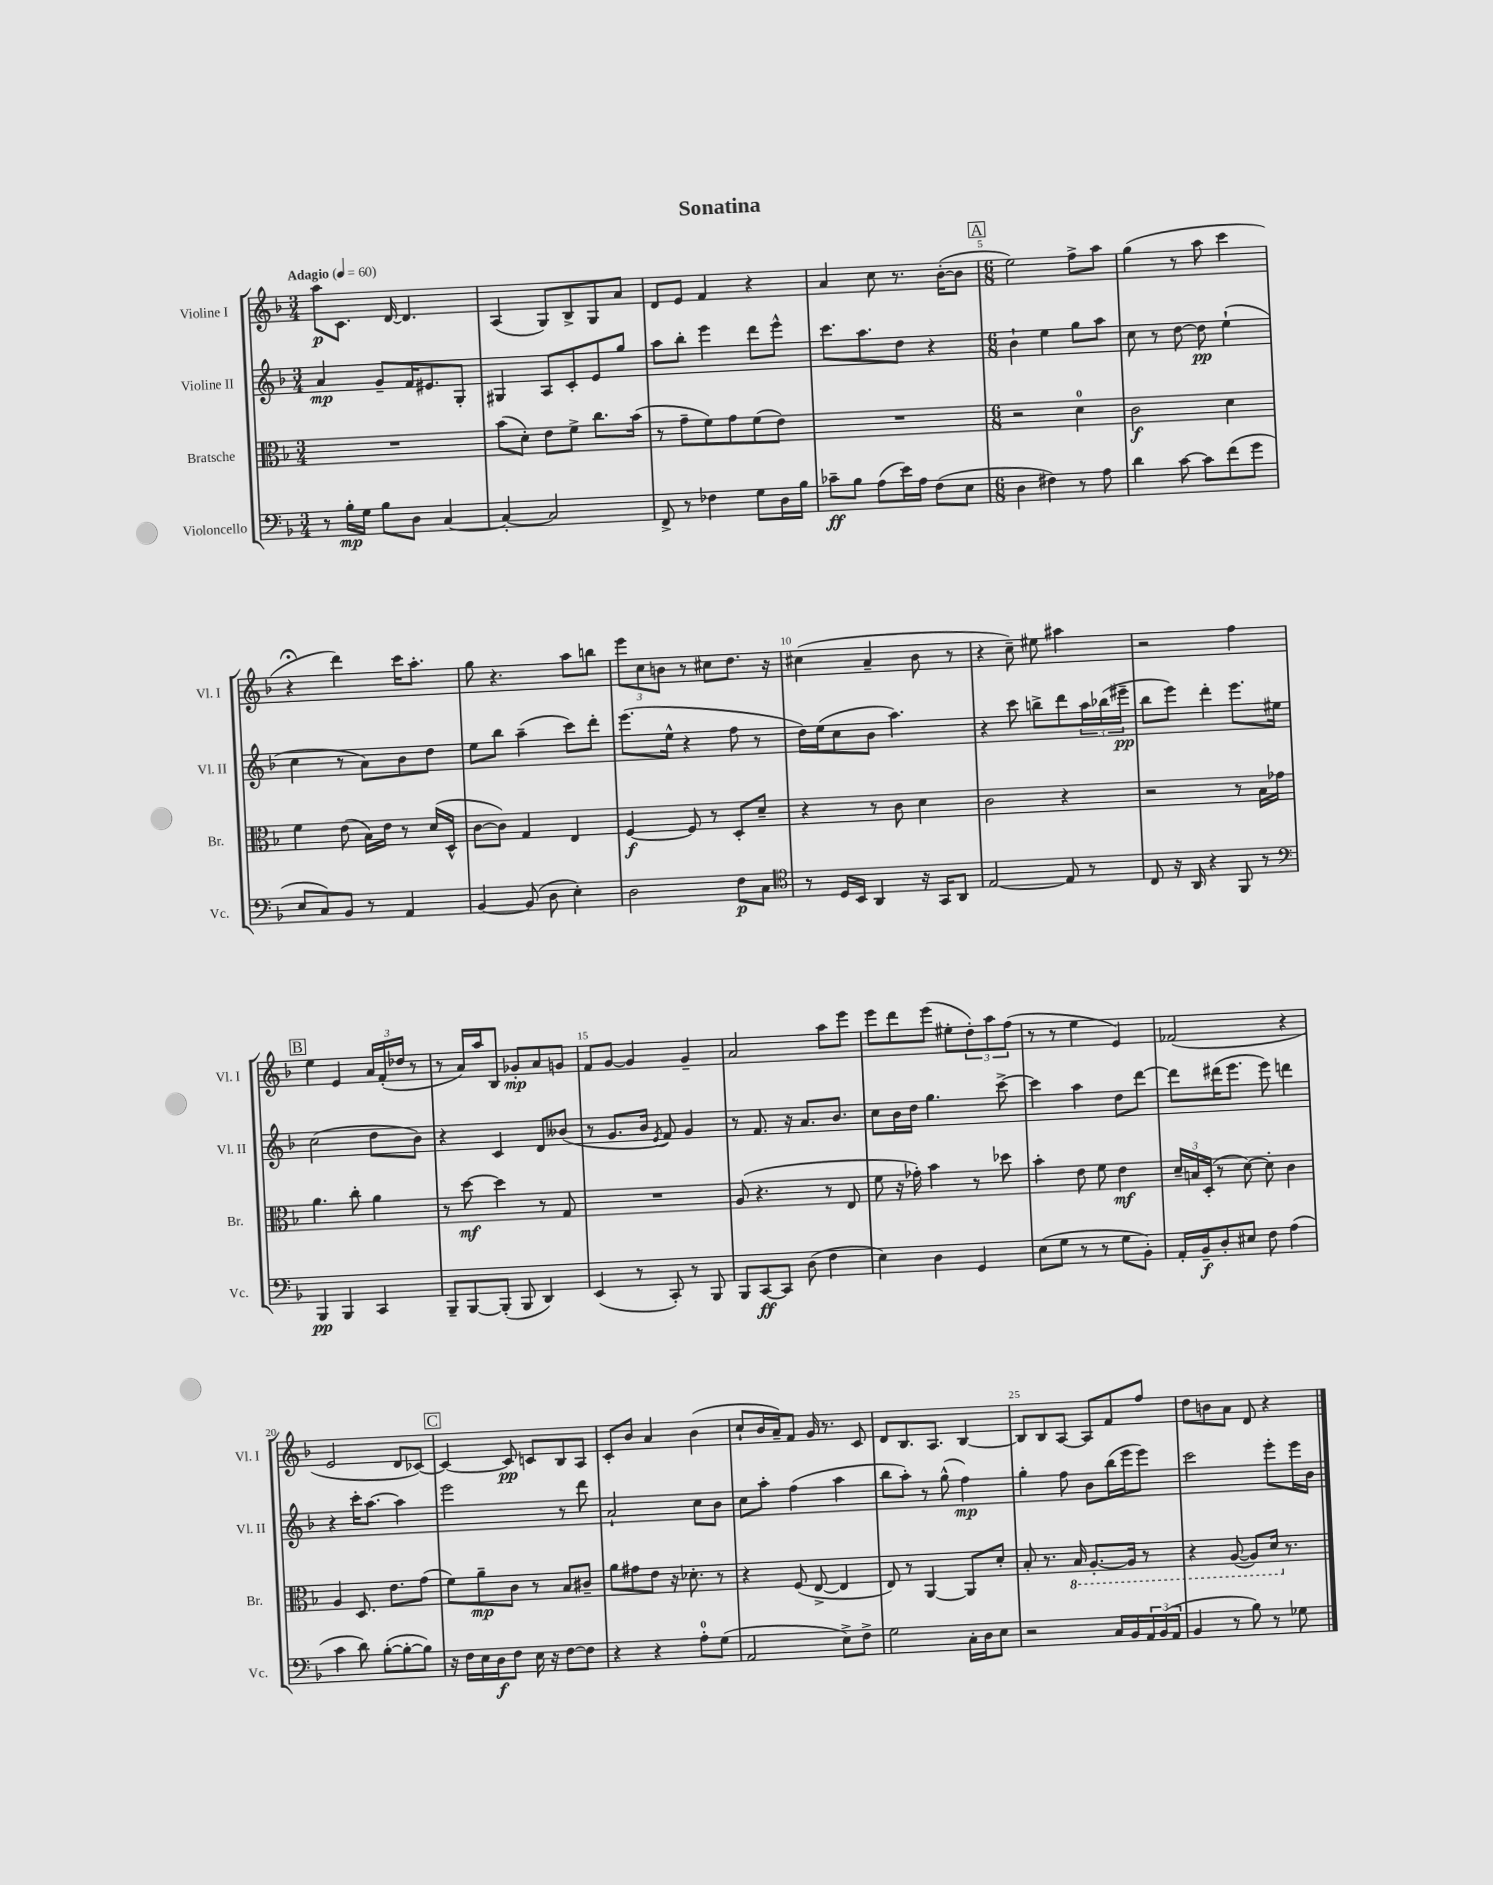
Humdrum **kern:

**kern	**kern	**kern	**kern
*staff4	*staff3	*staff2	*staff1
*clefF4	*clefC3	*clefG2	*clefG2
*k[b-]	*k[b-]	*k[b-]	*k[b-]
*M3/4	*M3/4	*M3/4	*M3/4
*MM60	*MM60	*MM60	*MM60
8r	2.r	4a	8aa
16B-'	.	.	8.c
16G	.	.	.
8B-	.	8g~	.
.	.	.	[16d
8D	.	16f	4.d]
.	.	8.e#	.
[4C	.	.	.
.	.	8G'	.
=	=	=	=
4C'_	(8b-	4G#	(4A
.	8d')	.	.
2C]	8e	8A	8G)
.	8f^	8c'	8B-^
.	8.cc	8e	8G
.	.	8gg	8a
.	(16b-	.	.
=	=	=	=
8FF^	8r	8aa	8d
8r	8g~	8bb-'	8e
4F-	8f)	4eee	4f
.	8g	.	.
8G	(8f	8ddd	4r
16D	8e)	8eee^^	.
16B-	.	.	.
=	=	=	=
8c-~	2.r	8.ccc	4a
8B-	.	.	.
.	.	8.aa	.
(8A	.	.	8cc
16e)	.	8dd	8.r
16A	.	.	.
(8F	.	4r	.
.	.	.	([16b-'
8E	.	.	8b-]
=	=	=	=
*M6/8	*M6/8	*M6/8	*M6/8
4D	2r	4b-`	2ee)
4F#)	.	4ee	.
8r	4d	8gg	8ff^
8A	.	8aa	8aa
=	=	=	=
4d	2c	8cc	(4gg
.	.	8r	.
[8c	.	[8dd	8r
8c]	.	8dd]	8aa
(8f	4d	(4ee`	4ccc
8g	.	.	.
=	=	=	=
8E	4f	4cc	4r;
8C)	.	.	.
8BB-	(8e	8r	4ddd)
8r	16B-)	8a)	.
.	16e	.	.
4AA	8r	8b-	16ccc
.	.	.	8.aa'
.	(16d	8dd	.
.	16D^^	.	.
=	=	=	=
[4BB-	[8c	8ee	8gg
.	8c])	8bb-	4.r
(8BB-]	4G	(4aa~	.
8D	.	.	.
4E')	4E	8ccc)	8aa
.	.	8ddd'	8bb
=	=	=	=
2D	[4F	(8.eee	12eee
.	.	.	12cc
.	.	.	12b
.	.	16ee^^	.
.	8F]	4r	8r
.	8r	.	8cc#
8F	8D'	8ff	8.dd
8C	8d~	8r	.
.	.	.	16r
=	=	=	=
*clefC4	*	*	*
8r	4r	16dd)	(4cc#
.	.	(16ee	.
16D	.	8cc	.
16BB-	.	.	.
4AA	8r	8b-	4a~
.	8c	4.aa)	.
16r	4d	.	8b-
16GG	.	.	.
8AA	.	.	8r
=	=	=	=
[2E	2c	4r	4r
.	.	8ccc	8cc~)
.	.	8bb^	8ee#
8E]	4r	8ddd	4aa#
8r	.	24aa	.
.	.	(24bb-	.
.	.	24eee#~	.
=	=	=	=
8C	2r	8bb-	2r
16r	.	8eee)	.
16AA	.	.	.
4r	.	4ddd'	.
8FF	8r	8.eee	4ff
8r	16B-	.	.
.	16g-	16ee#	.
=	=	=	=
*clefF4	*	*	*
4BBB-	4.a	(2cc	4ee
4BBB-	.	.	4e
.	8cc'	.	.
4CC	4a	8dd	24a
.	.	.	(24f'
.	.	.	24dd-
.	.	8b-)	8r
=	=	=	=
8BBB-~	8r	4r	8r
[8BBB-	[8dd	.	16a)
.	.	.	16aa
(8BBB-']	4dd]	4c	8B-
8BBB-	.	.	8g-'
4DD)	8r	8d	8a
.	8G	(8b--	8g
=	=	=	=
(4EE	2.r	8r	8f
.	.	8.g	[8g
8r	.	.	4g]
.	.	16b-	.
.	.	8qe	.
8CC')	.	8f)	.
8r	.	4g	4g~
8BBB-	.	.	.
=	=	=	=
8BBB-	(8A	8r	2a
[8CC	4.r	8.f	.
8CC]	.	.	.
.	.	16r	.
(8D	.	8.a	.
4F	8r	.	8aa
.	.	8.b-	.
.	8E	.	8eee
=	=	=	=
4E)	8f	8cc	8eee
.	16r	16b-	8ddd
.	16g-')	16dd	.
4D	4b-	4.gg	(8eee
.	.	.	8ee#'
4GG	8r	.	12dd')
.	.	.	12aa
.	8dd-	[8ccc^	.
.	.	.	(12ff
=	=	=	=
(8E	4b-'	4ccc]	8r
8G	.	.	8r
8r	8e	4aa	4ee
8r	8f	.	.
8G	4e	8dd	4e)
8BB-')	.	[8ddd	.
=	=	=	=
16AA'	24d~	8ddd]	(2f-
.	24B	.	.
16BB-~	.	.	.
.	(24D'	.	.
8D'	8r	(16ddd#	.
.	.	8.eee	.
8E#	[8d)	.	.
8F	8d']	8eee)	.
(4A	4c	4ddd	4r
=	=	=	=
4c	4A	4r	2e
8d)	8.D	16ccc'	.
.	.	[8.aa	.
([8B-'	.	.	.
.	8.e	.	.
8B-'_	.	4aa]	8d
8B-])	(8g	.	[8c-)
=	=	=	=
16r	8f)	2eee	4c-_
16F	.	.	.
16E	8a~	.	.
16D	.	.	.
8F	8c	.	8c-]
16E	8r	.	8c
16r	.	.	.
[8F	8B-	8r	8B-
8F]	8c#~	8ddd	8A
=	=	=	=
4r	8a	2a`	8c'
.	8g#	.	8b-
4r	8e	.	4a
.	16r	.	.
.	8.d-'	.	.
8A'	.	8cc	(4b-
(8G	8r	8b-	.
=	=	=	=
2AA	4r	8cc	8cc`
.	.	8aa'	16b-
.	.	.	16a~)
.	(8F	(4ff	8f
.	[8E^	.	16g
.	.	.	8.r
8E^)	4E]	4aa	.
8F^	.	.	8c
=	=	=	=
2G	8E)	8bb-	8d
.	8r	8aa')	8.B-
.	[4AA	8r	.
.	.	.	8.A
.	.	(8gg^^	.
16C'	8AA]	4ff)	[4B-
16D	.	.	.
8E	8d'	.	.
=	=	=	=
2r	8B-'	4gg'	8B-]
.	8.r	.	8B-
.	.	8ff	[8A
.	16BB-	.	.
.	[8.AA'	8b-	8A]
16C	.	(16bb-	8f
16BB-	16AA]	16eee	.
24AA	8r	8eee)	8ff
(24BB-	.	.	.
24AA	.	.	.
=	=	=	=
4BB-	4r	2ccc	8dd
.	.	.	8b
8r	([8AA	.	8a
8B-)	8AA])	.	8d
8r	16D	8eee'	4r
.	8.r	.	.
8G-	.	16eee	.
.	.	16b-	.
==	==	==	==
*-	*-	*-	*-
